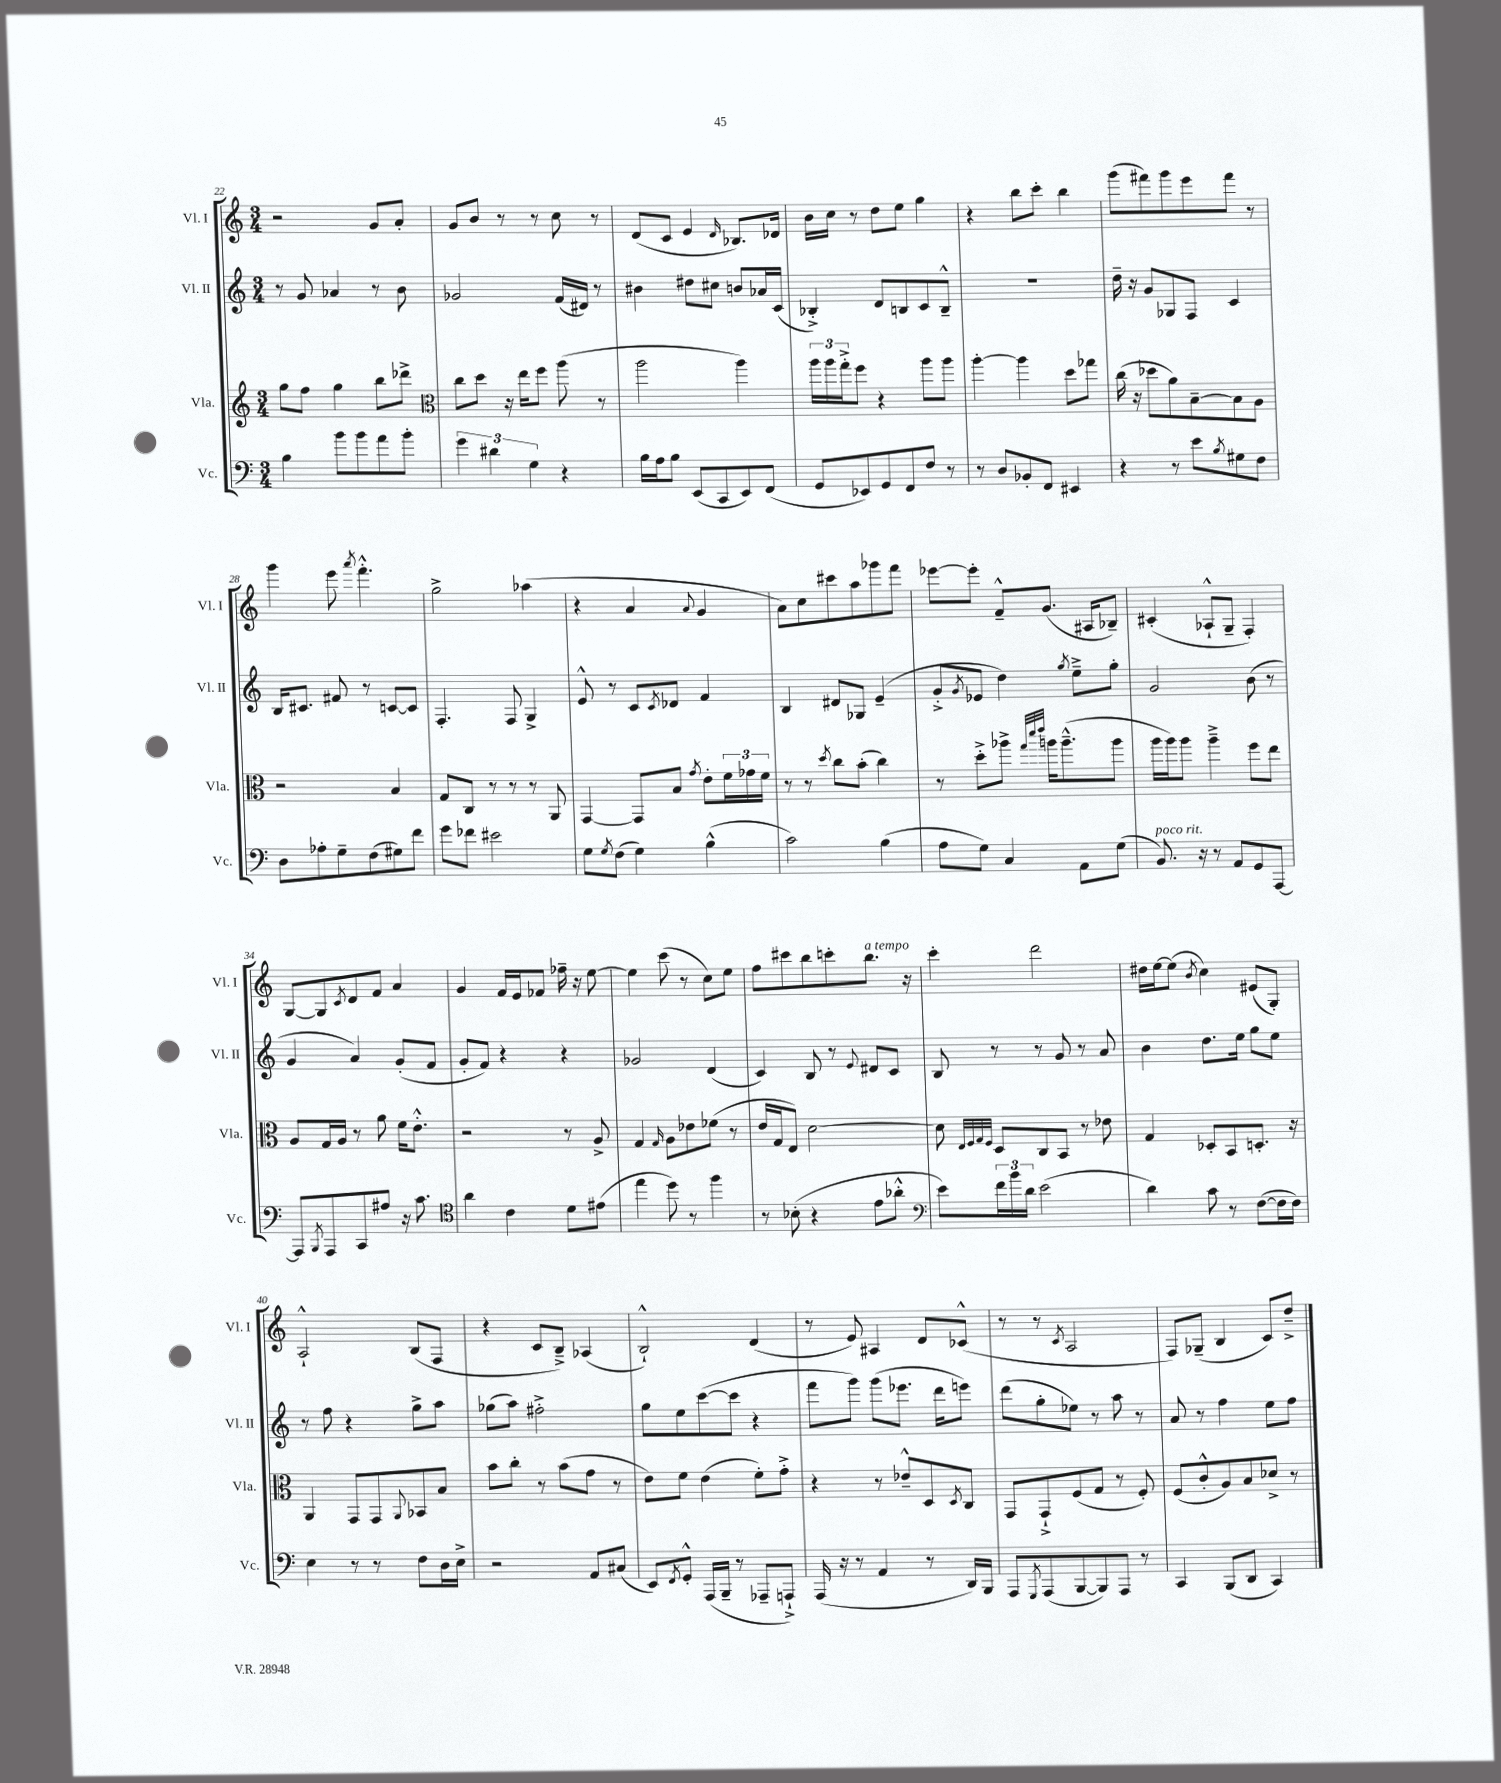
<<
\new StaffGroup <<
\new Staff = "s0" \with { instrumentName = "Vl. I" shortInstrumentName = "Vl. I" } {
    \clef treble \key c \major \numericTimeSignature \time 3/4
    r2 g'8 a'8-. |
    g'8 b'8 r8 r8 c''8 r8 |
    d'8( c'8 e'4 \grace { d'16 } bes8.) des'16 |
    b'16 c''16 r8 d''8 e''8 g''4 |
    r4 b''8 c'''8-. b''4 |
    g'''8( fis'''8) g'''8 e'''8 fis'''8 r8 |
    g'''4 e'''8 \acciaccatura { a'''8 } f'''4.-.-^ |
    g''2-> aes''4( |
    r4 a'4 \appoggiatura { a'8 } g'4 |
    a'8) c''8 cis'''8 a''8 ges'''8 f'''8 |
    ees'''8~ ees'''8-. f'8---^ g'8.( ais16 bes8--) |
    cis'4-.( aes8-!-^ g8-- f4-.) |
    g8~ g8 \acciaccatura { c'8 } d'8 f'8 a'4 |
    g'4 f'16 e'16 fes'8 fes''16-- r16 e''8~ |
    e''4 c'''8( r8 c''8) e''8 |
    f''8 cis'''8 b''8 c'''8-. b''8.^\markup { \italic "a tempo" } r16 |
    c'''4-. d'''2 |
    dis''16 e''16~ e''8( \acciaccatura { b'8 } c''4) eis'8( g8-.) |
    a2-!-^ b8( f8 |
    r4 c'8 b8--->) aes4( |
    b2-!-^) d'4( |
    r8 e'8) ais4 d'8 ces'8-^( |
    r8 r8 \acciaccatura { c'8 } a2 |
    f8) ges8--( b4 c'8) d''8---> \bar "|." |
}
\new Staff = "s1" \with { instrumentName = "Vl. II" shortInstrumentName = "Vl. II" } {
    \clef treble \key c \major \numericTimeSignature \time 3/4
    r8 g'8 aes'4 r8 b'8 |
    ges'2 f'16( dis'16) r8 |
    bis'4 dis''8 cis''8 b'8 aes'16 c'16( |
    bes4-.->) d'8 b8 c'8 b8---^ |
    R2. |
    d''16-- r16 g'8 ges8 f8 c'4 |
    b16 cis'8. fis'8 r8 c'8~ c'8 |
    f4.-. f8 g4-> |
    e'8-^ r8 c'8 \acciaccatura { c'8 } des'8 f'4 |
    b4 dis'8 ges8 e'4--( |
    g'8-.-> \acciaccatura { g'8 } ees'8 d''4) \acciaccatura { g''8 } e''8---> g''8-. |
    g'2 b'8( r8 |
    g'4 a'4) g'8-.( f'8 |
    g'8-. f'8) r4 r4 |
    ges'2 d'4( |
    c'4) b8 r8 \appoggiatura { e'8 } dis'8 c'8 |
    b8 r8 r8 g'8 r8 a'8 |
    b'4 d''8. e''16 g''8 e''8 |
    r8 f''8 r4 g''8-> a''8 |
    ges''8( a''8) fis''2-.-> |
    g''8 e''8 c'''8~( c'''8 r4 |
    f'''8 g'''8) g'''8( ees'''8. d'''16 e'''8) |
    d'''8( g''8-. ees''8) r8 a''8 r8 |
    a'8 r8 f''4 e''8 f''8 \bar "|." |
}
\new Staff = "s2" \with { instrumentName = "Vla." shortInstrumentName = "Vla." } {
    \clef treble \key c \major \numericTimeSignature \time 3/4
    g''8 f''8 g''4 b''8 des'''8-> |
    \clef alto c''8 d''8 r16 e''16 f''8 a''8( r8 |
    a''2 a''4) |
    \tuplet 3/2 { a''16 a''16 g''16-.-> } f''8 r4 a''8 a''8 |
    a''4~-. a''4 d''8 ges''8 |
    c''16( r16 des''8 a'8) b8~-- b8 a8 |
    r2 b4 |
    g8 c8 r8 r8 r8 a,8 |
    g,4~ g,8 b8 \acciaccatura { g'8 } e'8-. \tuplet 3/2 { f'16 ges'16 f'16 } |
    r8 r8 \acciaccatura { d''8 } c''8 b'8-.( c''4) |
    r8 d''8-.-> aes''8-> \grace { g''32 d'''32 e'''32 } a''16 a''8.---^( a''8 |
    a''16 a''16) a''8 a''4---> f''8 e''8 |
    a8 g16 a16 r8 a'8 f'16 e'8.-.-^ |
    r2 r8 a8-> |
    g4 \grace { g16 } a8 ees'8 fes'8( r8 |
    e'16 g16 e8) d'2~ |
    d'8 \grace { e32 f32 g32 f32 } d8 c8 b,8 r8 ees'8 |
    g4 des8-. b,8 d8.-. r16 |
    a,4 g,8 g,8 \appoggiatura { a,8 } bes,8 b8 |
    b'8 c''8-. r8 b'8( g'8 r8 |
    e'8) f'8 e'4( f'8-.) g'8-.-> |
    r4 r8 ees'8---^ d8 \acciaccatura { d8 } c8 |
    g,8 g,8-!-> f8( g8 r8 f8-.) |
    f8( c'8-.-^ a8) b8 des'8-> r8 \bar "|." |
}
\new Staff = "s3" \with { instrumentName = "Vc." shortInstrumentName = "Vc." } {
    \clef bass \key c \major \numericTimeSignature \time 3/4
    b4 b'8 b'8 a'8 b'8-. |
    \tuplet 3/2 { g'4 dis'4 g4 } r4 |
    b16 a16 b8 e,8( c,8 e,8) f,8( |
    g,8 ees,8) g,8 f,8 f8 r8 |
    r8 d8 bes,8-. f,8 eis,4 |
    r4 r8 e'8 \acciaccatura { b8 } gis8 f8 |
    d8 aes8-. g8-- f8( gis8) f'8 |
    g'8 fes'8 eis'2 |
    g8 \acciaccatura { g8 } f8( g4) b4-^( |
    c'2) b4( |
    a8 g8) c4 a,8 g8( |
    b,8.^\markup { \italic "poco rit." }) r16 r8 a,8 g,8 a,,8~ |
    a,,8 \acciaccatura { b,,8 } a,,8 c,8 ais8 r16 c'8. |
    \clef tenor a'4 c'4 d'8 eis'8( |
    e''4 d''8) r8 f''4 |
    r8 bes8-.( r4 e'8 aes'8-.-^ |
    \clef bass e'8) \tuplet 3/2 { f'16 b'16 d'16 } e'2( |
    d'4) c'8 r8 f8~( f16 f16) |
    e4 r8 r8 f8 d16 e16-> |
    r2 a,8 cis8( |
    e,8) \acciaccatura { f,8 } g,8-.-^ a,,16( b,,16-- r8 aes,,8-- a,,8-!->) |
    a,,16( r16 r8 a,4 r8 d,16) b,,16 |
    a,,8 \acciaccatura { g,,8 } a,,8( b,,8~ b,,8) a,,8 r8 |
    c,4 b,,8( d,8 c,4) \bar "|." |
}
>>
>>
\layout { \context { \Score currentBarNumber = #22 } }
